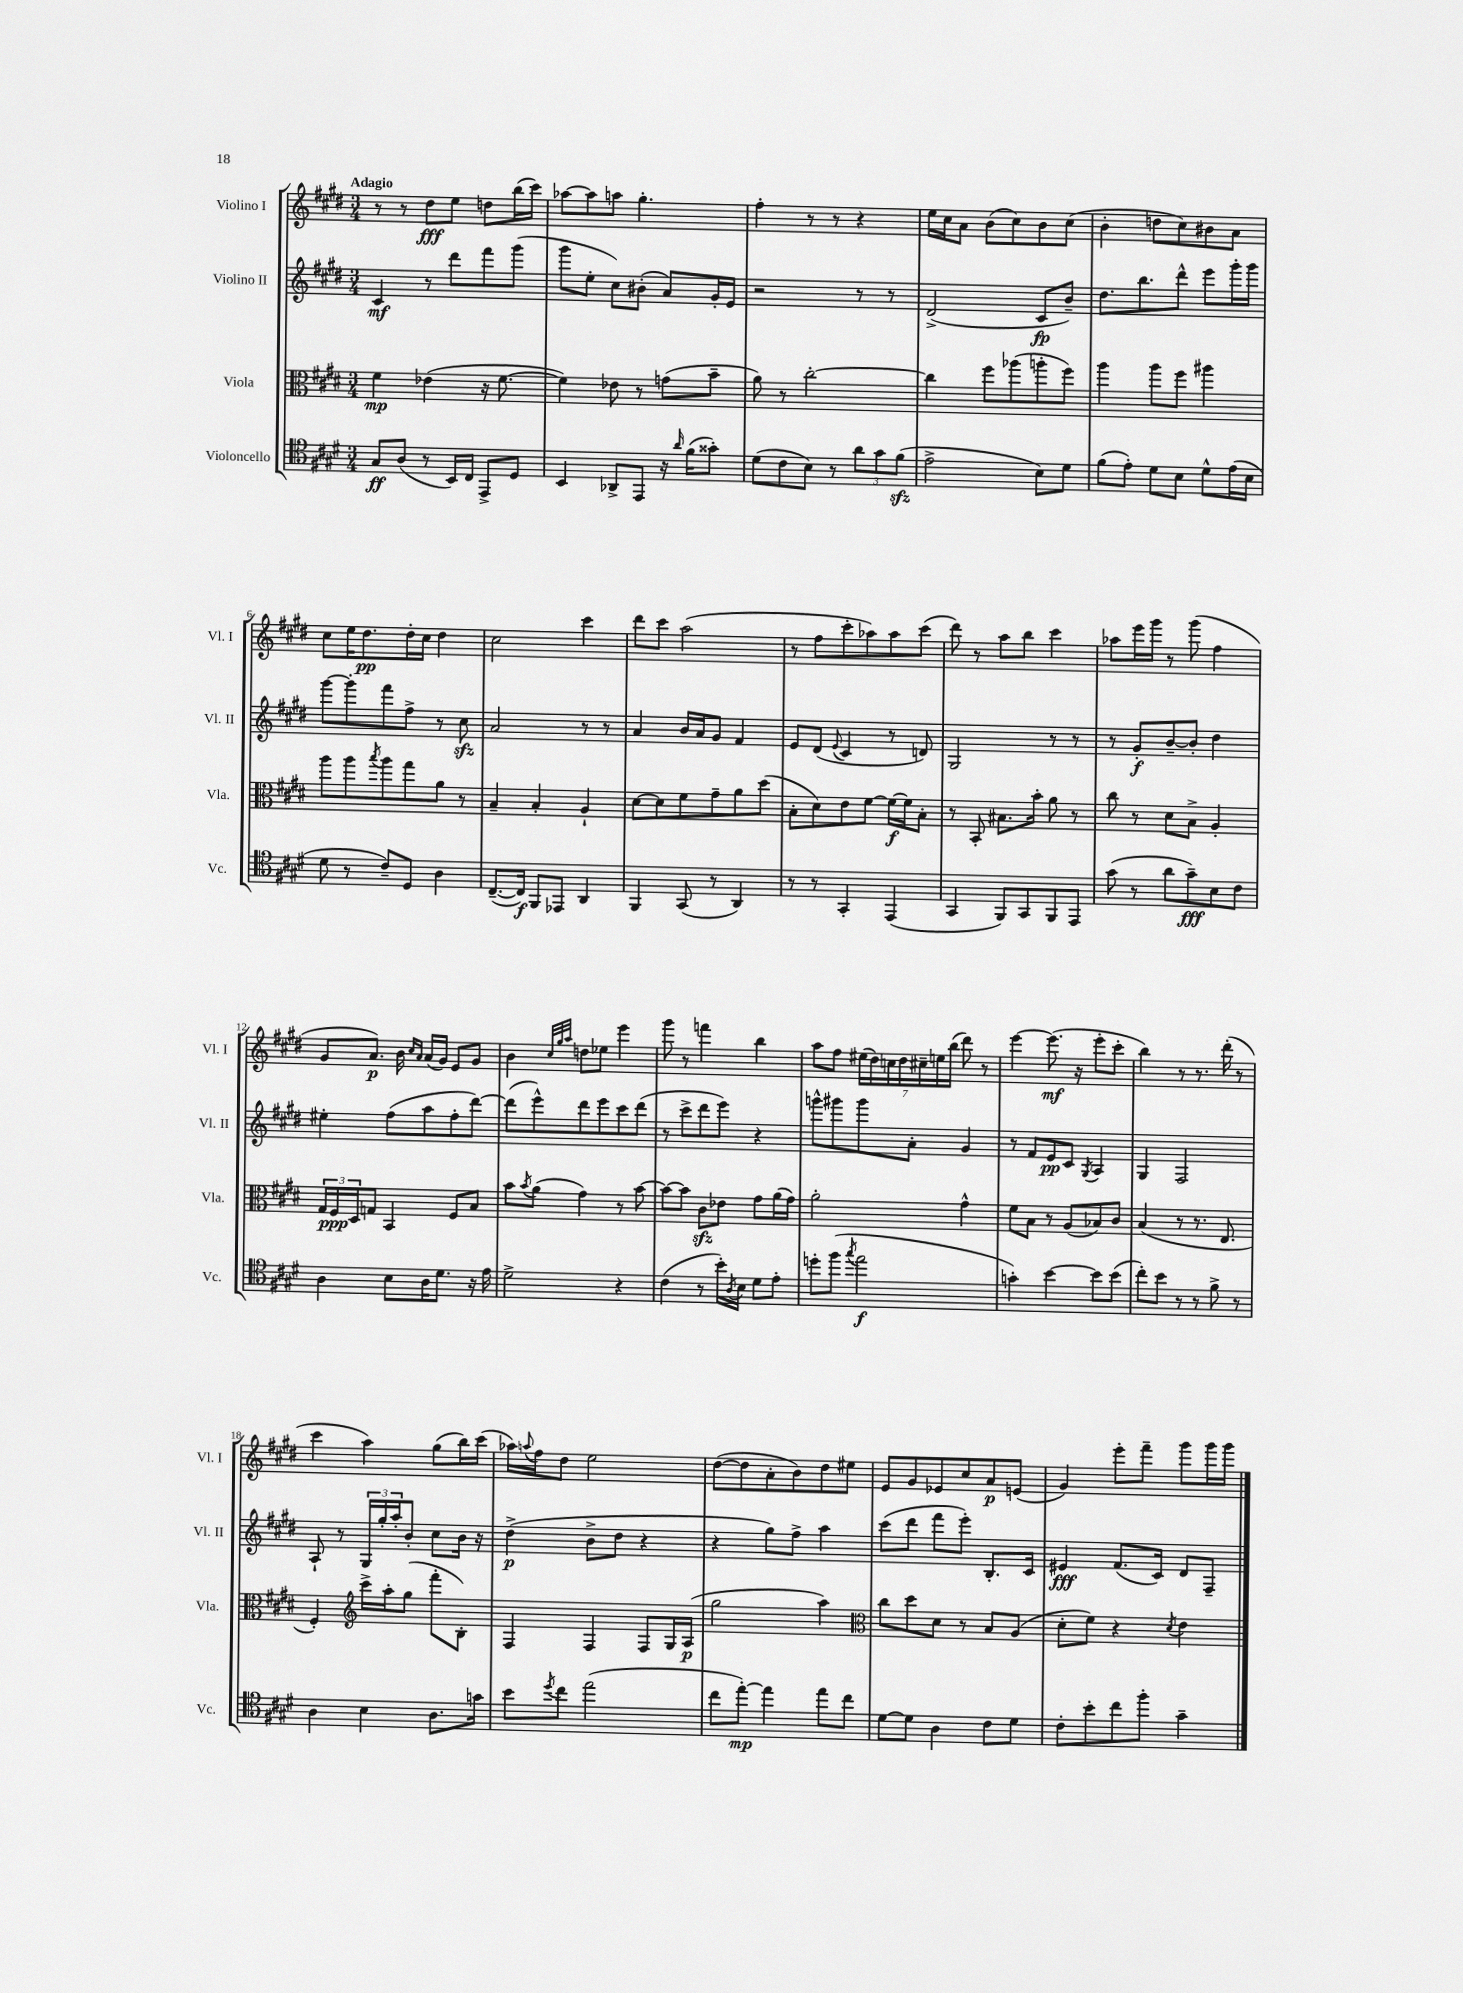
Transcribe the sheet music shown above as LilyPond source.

<<
\new StaffGroup <<
\new Staff = "s0" \with { instrumentName = "Violino I" shortInstrumentName = "Vl. I" } {
    \clef treble \key e \major \numericTimeSignature \time 3/4 \tempo "Adagio"
    r8 r8 dis''8\fff e''8 d''8 b''16( cis'''16) |
    aes''8~ aes''8 a''8 gis''4.-. |
    fis''4-. r8 r8 r4 |
    e''16 cis''16 a'8 b'8( cis''8) b'8 cis''8( |
    b'4-. d''8 cis''8) bis'8 a'8 |
    cis''8 e''16 dis''8.\pp dis''16-. cis''16 dis''4 |
    cis''2 cis'''4 |
    dis'''8 cis'''8 a''2( |
    r8 fis''8 cis'''8-. aes''8) aes''8 cis'''8( |
    dis'''8) r8 a''8 b''8 cis'''4 |
    aes''8 e'''16 gis'''16 r8 gis'''8( fis''4 |
    gis'8 a'8.\p) b'16 \grace { cis''16 a'16 } a'16( gis'16) e'8 gis'8 |
    b'4 \grace { cis''32 gis''32 a''32 } d''8 ees''8 e'''4 |
    gis'''8 r8 f'''4 b''4 |
    a''8 fis''8 \tuplet 7/4 { eis''16( dis''16) c''16 dis''16 cis''16-- e''16 b''16( } dis'''8) r8 |
    e'''4~ e'''8.\mf( r16 e'''8-. cis'''8-. |
    b''4) r8 r8. dis'''16-.( r8 |
    cis'''4 a''4) gis''8( b''16) cis'''16( |
    aes''16) \appoggiatura { a''8 } fis''16 dis''8 e''2 |
    dis''8~( dis''8 a'8-. b'8) dis''8 eis''8 |
    e'8 gis'8 ees'8 cis''8 a'8\p e'8( |
    gis'4) e'''8-. fis'''8-- gis'''8 gis'''16 gis'''16 \bar "|." |
}
\new Staff = "s1" \with { instrumentName = "Violino II" shortInstrumentName = "Vl. II" } {
    \clef treble \key e \major \numericTimeSignature \time 3/4
    cis'4\mf r8 dis'''8 fis'''8 gis'''8( |
    gis'''8 e''8-. cis''8) bis'8-.( a'8) gis'16-. e'16 |
    r2 r8 r8 |
    dis'2->( cis'8\fp b'8--) |
    dis''8. b''8. dis'''8-^ e'''8 gis'''16-. gis'''16 |
    gis'''8~ gis'''8-. fis'''8 fis''8-> r8 cis''8\sfz |
    a'2 r8 r8 |
    a'4 b'16 a'16 gis'8 fis'4 |
    e'8 dis'8( \appoggiatura { e'8 } cis'4 r8 d'8) |
    gis2 r8 r8 |
    r8 gis'8-.\f b'8~-- b'8-. dis''4 |
    eis''4-. fis''8( a''8 fis''8-. dis'''8~) |
    dis'''8( e'''8-^) dis'''8 e'''8 cis'''8 dis'''8( |
    r8 cis'''8-> dis'''8 e'''8) r4 |
    g'''8-^ gis'''8 gis'''8 a'8-. gis'4 |
    r8 fis'8 e'8\pp cis'8 \acciaccatura { gis8 } a4 |
    gis4 fis2 |
    a8-! r8 \tuplet 3/2 { gis16 gis''16-. a''16-. } b'8-. cis''8 b'16 r16 |
    dis''4->\p( b'8-> dis''8 r4 |
    r4 gis''8) fis''8-> a''4 |
    cis'''8( dis'''8 fis'''8 e'''8-.) b8.-. cis'16 |
    eis'4\fff fis'8.( cis'16) dis'8 fis8-- \bar "|." |
}
\new Staff = "s2" \with { instrumentName = "Viola" shortInstrumentName = "Vla." } {
    \clef alto \key e \major \numericTimeSignature \time 3/4
    fis'4\mp ees'4( r16 fis'8.~ |
    fis'4) ees'8 r8 g'8( b'8-- |
    a'8) r8 cis''2~-. |
    cis''4 fis''8 aes''8( a''8-. fis''8) |
    a''4 a''8 fis''8 ais''4 |
    a''8 a''8 \acciaccatura { b''8 } a''8 gis''8 a'8 r8 |
    b4-- b4-. a4-! |
    dis'8~ dis'8 fis'8 gis'8-- a'8 dis''8( |
    b8-. dis'8) e'8 fis'8~ fis'16~\f fis'16 b8-. |
    r8 b,8-. bis8. b'16-. a'8 r8 |
    cis''8 r8 dis'8 b8-> a4-. |
    \tuplet 3/2 { gis16 fis16\ppp dis16 } g8 b,4 fis8 b8 |
    b'8 \acciaccatura { b'8 } a'8( gis'4) r8 b'8~ |
    b'8~ b'8 cis'8\sfz ees'8 gis'8 a'16( gis'16) |
    a'2-. gis'4-^ |
    fis'8 b8 r8 a8( bes8) cis'8 |
    b4( r8 r8. e8. |
    fis4-.) \clef treble cis'''16-> a''16-. gis''8( fis'''8-. b8-.) |
    fis4 fis4 fis8 gis16 a16\p( |
    gis''2 a''4) |
    \clef alto cis''8 dis''8 dis'8 r8 b8 a8( |
    dis'8-. fis'8) r4 \acciaccatura { dis'8 } e'4 \bar "|." |
}
\new Staff = "s3" \with { instrumentName = "Violoncello" shortInstrumentName = "Vc." } {
    \clef tenor \key e \major \numericTimeSignature \time 3/4
    gis8\ff a8( r8 b,16) cis16 e,8-> dis8 |
    b,4 aes,8-> e,8 r16 \grace { a'16 } fis'16( gisis'8-.) |
    dis'8( cis'8 b8) r8 \tuplet 3/2 { a'8 gis'8 fis'8\sfz( } |
    e'2-> b8) dis'8 |
    fis'8( e'8-.) dis'8 b8 dis'8-^ e'16( b16 |
    dis'8 r8 cis'8--) dis8 a4 |
    cis8.~--( cis16\f) fis,8 ees,8 a,4 |
    fis,4 gis,8( r8 a,4) |
    r8 r8 gis,4-. e,4( |
    gis,4 fis,8) gis,8 fis,8 e,8 |
    gis'8( r8 a'8 gis'8--\fff) b8 cis'8 |
    a4 b8 a16 dis'8. r16 e'16 |
    dis'2-> r4 |
    cis'4( r8 b'16-.) \acciaccatura { a8 } b16 dis'8 e'8-. |
    d''8-. fis''8( \acciaccatura { gis''8 } e''2\f |
    g'4-.) b'4~ b'8 b'8( |
    cis''8-.) b'8 r8 r8 fis'8-> r8 |
    a4 b4 a8. g'16 |
    b'8 \acciaccatura { dis''8 } cis''8 e''2( |
    cis''8 e''8~-.\mp) e''4 e''8 cis''8 |
    dis'8~ dis'8 a4 cis'8 dis'8 |
    cis'8-. b'8-. cis''8 fis''8-. gis'4-- \bar "|." |
}
>>
>>
